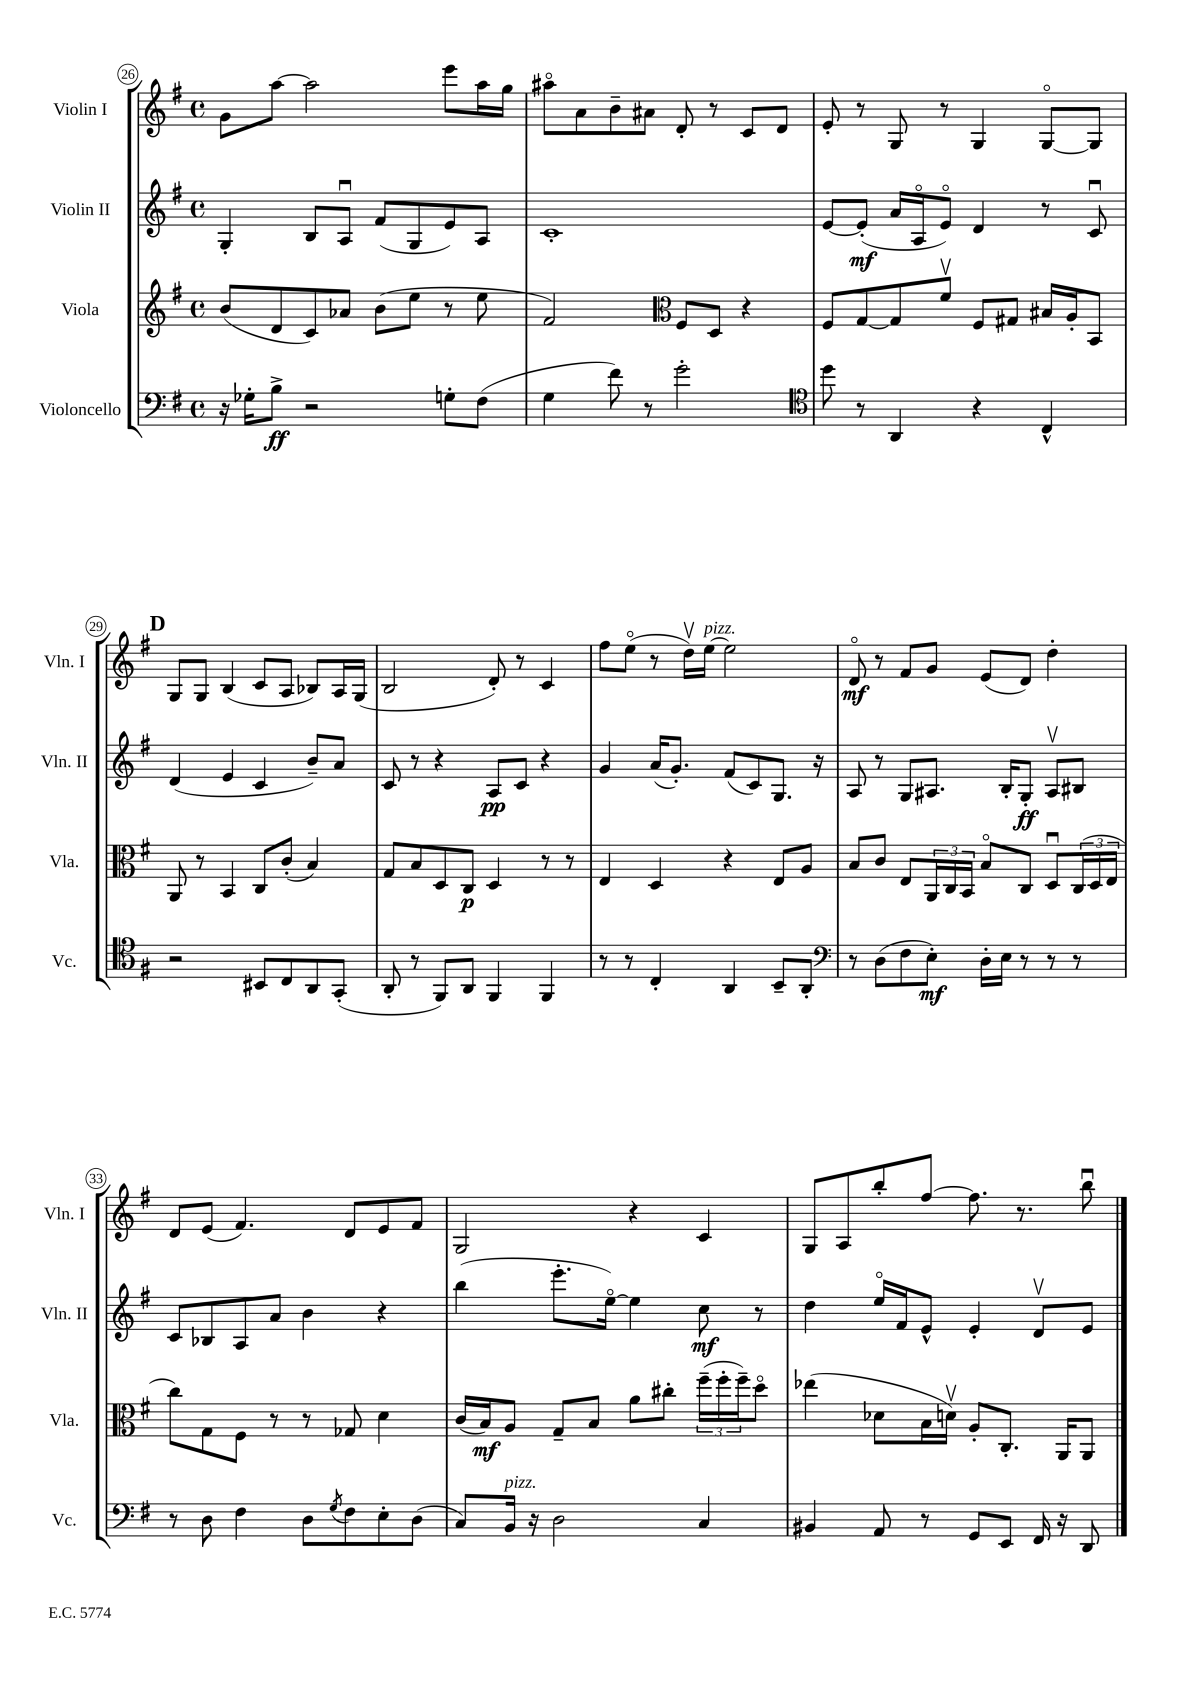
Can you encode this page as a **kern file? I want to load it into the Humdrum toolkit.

**kern	**kern	**kern	**kern
*staff4	*staff3	*staff2	*staff1
*clefF4	*clefG2	*clefG2	*clefG2
*k[f#]	*k[f#]	*k[f#]	*k[f#]
*M4/4	*M4/4	*M4/4	*M4/4
*met(c)	*met(c)	*met(c)	*met(c)
16r	(8b	4G'	8g
16G-'	.	.	.
8B^	8d	.	[8aa
2r	8c)	8B	2aa]
.	8a-	8Au	.
.	(8b	(8f#	.
.	8ee	8G	.
8G'	8r	8e)	8eee
(8F#	8ee	8A	16aa
.	.	.	16gg
=	=	=	=
4G	2f#)	1c'	8aa#o
.	.	.	8a
8f#)	.	.	8b~
8r	.	.	8a#
*	*clefC3	*	*
2g'	8F#	.	8d'
.	8D	.	8r
.	4r	.	8c
.	.	.	8d
=	=	=	=
*clefC4	*	*	*
8dd	8F#	[8e	8e'
8r	[8G	(8e']	8r
4AA	8G]	16a	8G
.	.	16Ao	.
.	8f#v	8eo)	8r
4r	8F#	4d	4G
.	8G#	.	.
4C^^	16B#	8r	[8Go
.	16A'	.	.
.	8BB	8cu	8G]
=	=	=	=
2r	8AA	(4d	8G
.	8r	.	8G
.	4BB	4e	(4B
8BB#	8C	4c	8c
8C	(8c'	.	8A
8AA	4B)	8b~)	8B-)
(8GG'	.	8a	16A
.	.	.	(16G
=	=	=	=
8AA'	8G	8c	2B
8r	8B	8r	.
8FF#)	8D	4r	.
8AA	8C	.	.
4FF#	4D	8A	8d')
.	.	8c	8r
4FF#	8r	4r	4c
.	8r	.	.
=	=	=	=
8r	4E	4g	8ff#
8r	.	.	(8eeo
4C'	4D	(16a	8r
.	.	8.g')	.
.	.	.	16ddv)
.	.	.	[16ee
4AA	4r	(8f#	2ee]
.	.	8c)	.
8BB~	8E	8.G	.
8AA'	8A	.	.
.	.	16r	.
=	=	=	=
*clefF4	*	*	*
8r	8B	8A	8do
(8D	8c	8r	8r
8F#	8E	8G	8f#
8E')	24AA	8.A#	8g
.	24C	.	.
.	24BB	.	.
16D'	8Bo	.	(8e
16E	.	16B'	.
8r	8C	8G'	8d)
8r	8Du	8A#v	4dd'
8r	(24C	8B#	.
.	24D	.	.
.	24E	.	.
=	=	=	=
8r	8cc)	8c	8d
8D	8G	8B-	(8e
4F#	8F#	8A	4.f#)
.	8r	8a	.
8D	8r	4b	.
8qG	.	.	.
8F#	8G-	.	8d
8E'	4d	4r	8e
(8D	.	.	8f#
=	=	=	=
8C)	(16c	(4bb	2G
.	16B)	.	.
16BB	8A	.	.
16r	.	.	.
2D	8G~	8.eee'	.
.	8B	.	.
.	.	[16eeo)	.
.	8a	4ee]	4r
.	8cc#'	.	.
4C	(24ff#~	8cc	4c
.	24ff#'	.	.
.	24ff#~)	.	.
.	8ddo	8r	.
=	=	=	=
4BB#	(4ee-	4dd	8G
.	.	.	8A
8AA	8d-	16eeo	8bb'
.	.	16f#	.
8r	16B	8e^^	[8ff#
.	16dv)	.	.
8GG	8A'	4e'	8.ff#]
8EE	8.C'	.	.
.	.	.	8.r
16FF#	.	8dv	.
16r	16AA	.	.
8DD	8AA	8e	8bbu
==	==	==	==
*-	*-	*-	*-
